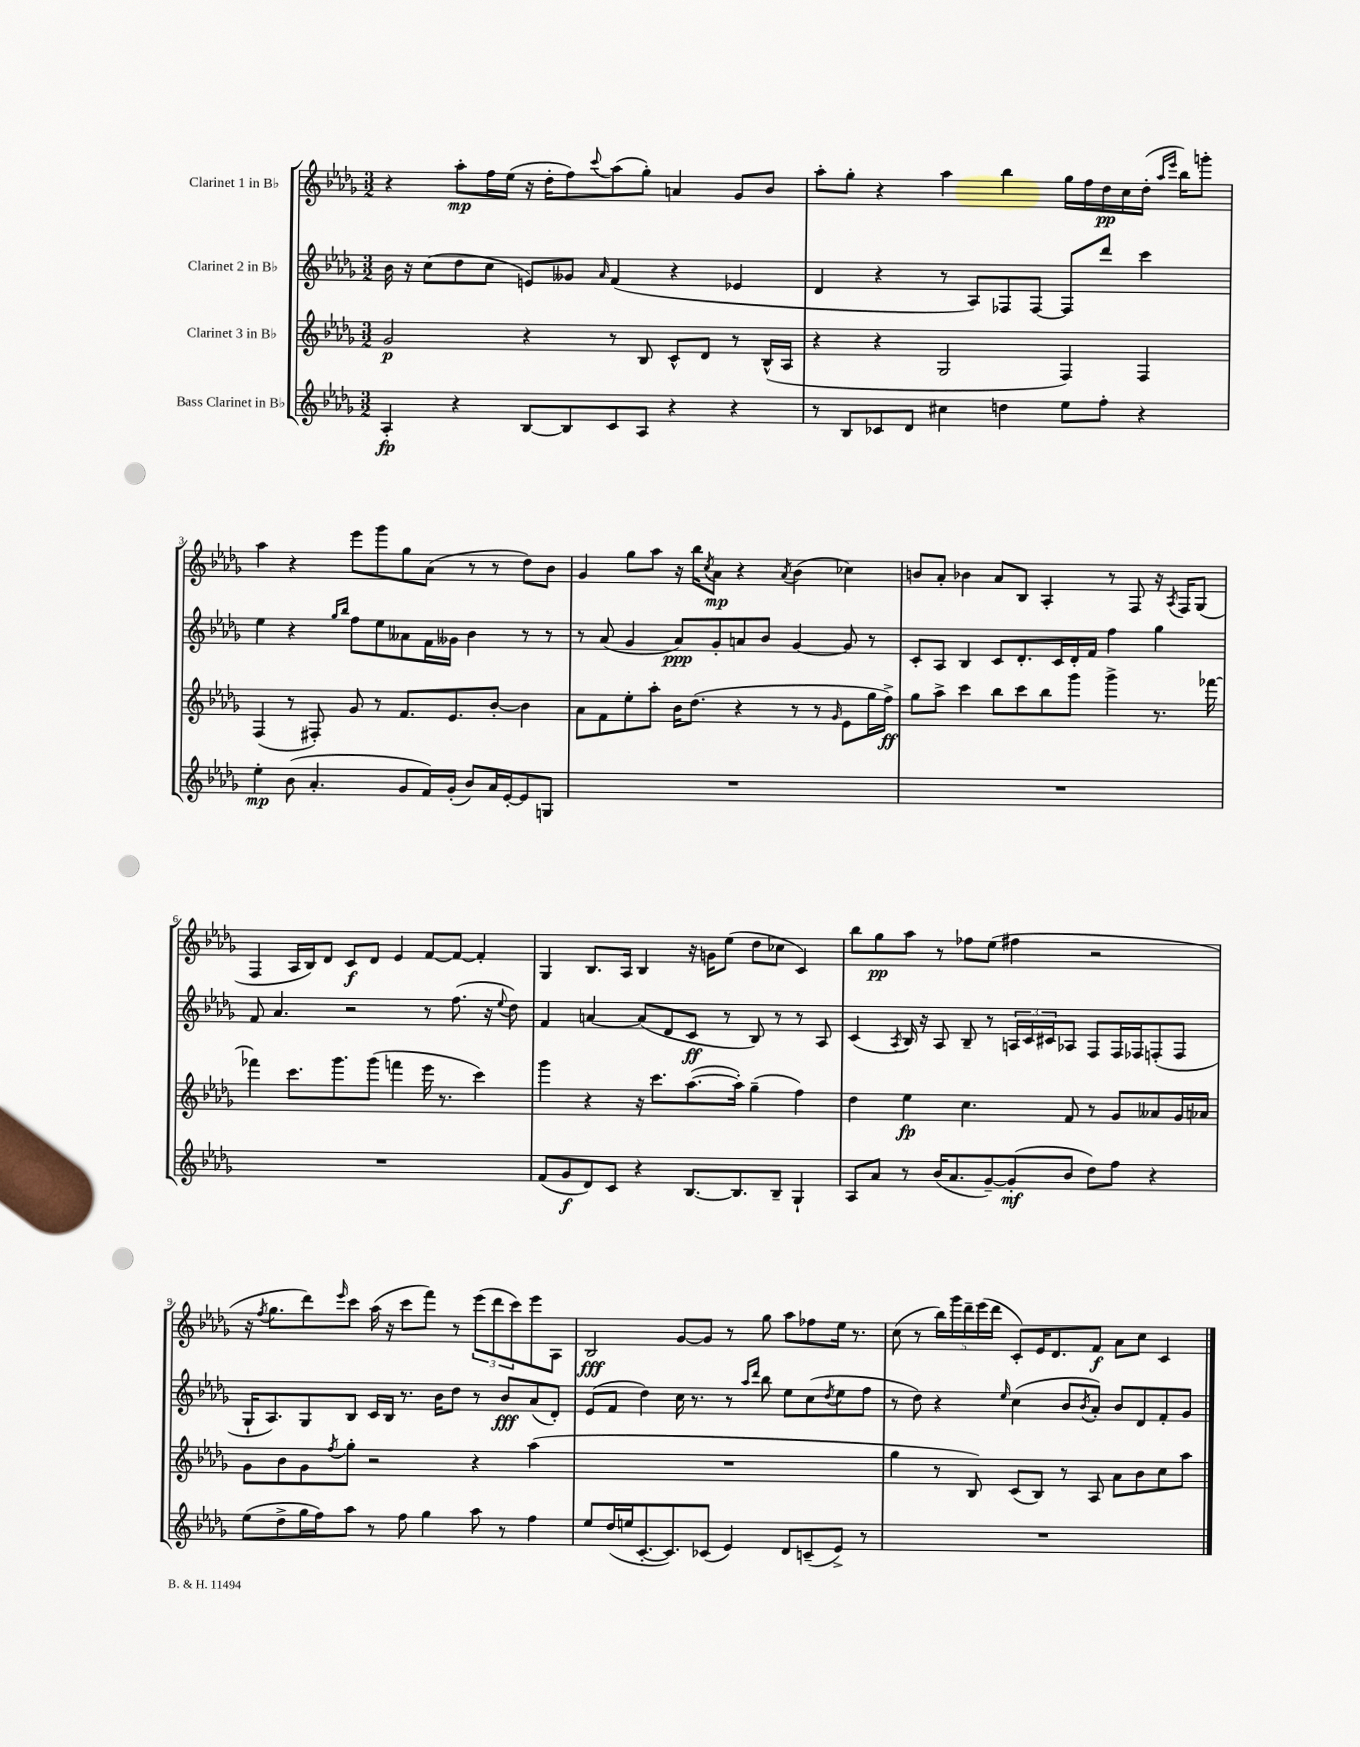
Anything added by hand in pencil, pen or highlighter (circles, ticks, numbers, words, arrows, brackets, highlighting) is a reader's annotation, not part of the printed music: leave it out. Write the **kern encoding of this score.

**kern	**dynam	**kern	**dynam	**kern	**dynam	**kern	**dynam
*part4	*part4	*part3	*part3	*part2	*part2	*part1	*part1
*staff4	*staff4	*staff3	*staff3	*staff2	*staff2	*staff1	*staff1
*I"Bass Clarinet in B♭	*	*I"Clarinet 3 in B♭	*	*I"Clarinet 2 in B♭	*	*I"Clarinet 1 in B♭	*
*clefG2	*	*clefG2	*	*clefG2	*	*clefG2	*
*k[b-e-a-d-g-]	*	*k[b-e-a-d-g-]	*	*k[b-e-a-d-g-]	*	*k[b-e-a-d-g-]	*
*M3/2	*	*M3/2	*	*M3/2	*	*M3/2	*
=1	=1	=1	=1	=1	=1	=1	=1
4A-'/	fp	2g-/	p	16b-\	.	4r	.
.	.	.	.	16r	.	.	.
.	.	.	.	(8cc\L	.	.	.
4r	.	.	.	8dd-\	.	8aa-'\L	mp
.	.	.	.	8cc\J	.	16ff\L	.
.	.	.	.	.	.	(16ee-\JJ	.
[8B-/L	.	4r	.	8en/L)	.	16r	.
.	.	.	.	.	.	16dd-'\KL	.
8B-/]	.	.	.	8g--X/J	.	8ff\)	.
.	.	.	.	16qqa-/	.	8qqccc/	.
8c/	.	8r	.	(4f/	.	(8aa-\	.
8A-/J	.	8B-/	.	.	.	8gg-'\J)	.
4r	.	8c^^/L	.	4r	.	4an/	.
.	.	8d-/J	.	.	.	.	.
4r	.	8r	.	4e-X/	.	8g-/L	.
.	.	(16B-^^/LL	.	.	.	8b-/J	.
.	.	16A-/JJ	.	.	.	.	.
=2	=2	=2	=2	=2	=2	=2	=2
8r	.	4r	.	4d-/	.	8aa-'\L	.
8B-/L	.	.	.	.	.	8gg-'\J	.
8c-X/	.	4r	.	4r	.	4r	.
8d-/J	.	.	.	.	.	.	.
4cc#X\	.	2G-/	.	8r	.	4aa-\	.
.	.	.	.	8A-/L)	.	.	.
4ddn\	.	.	.	8F-X/	.	4bb-\	.
.	.	.	.	[8F-/J	.	.	.
8ee-\L	.	4F/)	.	8F-/L]	.	16gg-\LL	.
.	.	.	.	.	.	16ff\	.
8ff'\J	.	.	.	8ddd-/J	.	16dd-\	pp
.	.	.	.	.	.	16cc\	.
4r	.	4F/	.	4ccc\	.	(16dd-'\JJ	.
.	.	.	.	.	.	16qqaa-/LL	.
.	.	.	.	.	.	16qqeee-/JJ	.
.	.	.	.	.	.	16bb-\KL)	.
.	.	.	.	.	.	8gggn'\J	.
!!LO:LB:g=z
=3	=3	=3	=3	=3	=3	=3	=3
4ee-'\	mp	(4F/	.	4ee-\	.	4aa-\	.
(8b-\	.	8r	.	4r	.	4r	.
4.a-'/	.	8F#X'/)	.	.	.	.	.
.	.	.	.	16qqgg-/LL	.	.	.
.	.	.	.	16qqbb-/JJ	.	.	.
.	.	8g-/	.	8ff\L	.	8eee-\L	.
.	.	8r	.	8ee-\	.	8ggg-\	.
8g-/L	.	8.f/L	.	8a--X\	.	8gg-\	.
16f/L)	.	.	.	16f\L	.	(8a-\J	.
(16g-'/JJ	.	8.e-/	.	16g--X\JJ	.	.	.
8b-/L)	.	.	.	4b-\	.	8r	.
16a-/L	.	[8b-'/J	.	.	.	8r	.
[16e-'/J	.	.	.	.	.	.	.
8e-/]	.	4b-\]	.	8r	.	8dd-\L)	.
8Gn/J	.	.	.	8r	.	8b-\J	.
=4	=4	=4	=4	=4	=4	=4	=4
1.r	.	8a-\L	.	8r	.	4g-/	.
.	.	8f\	.	(8a-/	.	.	.
.	.	8ee-'\	.	4g-/	.	8gg-\L	.
.	.	8aa-'\J	.	.	.	8aa-\J	.
.	.	16b-\KL	.	8a-/L)	ppp	16r	.
.	.	(8.dd-\J	.	.	.	16bb-\KL	.
.	.	.	.	.	.	8qcc/	.
.	.	.	.	8g-'/	.	8a-\J	mp
.	.	4r	.	8an/	.	4r	.
.	.	.	.	8b-/J	.	.	.
.	.	.	.	.	.	8qa-/	.
.	.	8r	.	[4g-/	.	(4b-\	.
.	.	8r	.	.	.	.	.
.	.	16qqg-/	.	.	.	.	.
.	.	8e-\L	.	8g-/]	.	4cc-X\)	.
.	.	16gg-\L	.	8r	.	.	.
.	.	16ff^\JJ)	ff	.	.	.	.
=5	=5	=5	=5	=5	=5	=5	=5
1.r	.	8gg-\L	.	8c'/L	.	8bn/L	.
.	.	8aa-^\J	.	8A-/J	.	8a-'/J	.
.	.	4ccc\	.	4B-/	.	4b-X\	.
.	.	8bb-\L	.	8c/L	.	8a-/L	.
.	.	8ccc\	.	8.d-'/	.	8B-/J	.
.	.	8bb-\	.	.	.	4A-'/	.
.	.	.	.	16c/L	.	.	.
.	.	8ggg-\J	.	16d-'/	.	.	.
.	.	.	.	16f/JJ	.	.	.
.	.	4ggg-^\	.	4ff\	.	8r	.
.	.	.	.	.	.	8F/	.
.	.	8.r	.	4gg-\	.	16r	.
.	.	.	.	.	.	8qA-/	.
.	.	.	.	.	.	16F/KL	.
.	.	.	.	.	.	(8G-/J	.
.	.	[16fff-X\	.	.	.	.	.
!!LO:LB:g=z
=6	=6	=6	=6	=6	=6	=6	=6
1.r	.	4fff-X\]	.	8f/	.	4F/	.
.	.	.	.	4.a-/	.	.	.
.	.	8.ccc\L	.	.	.	16A-/LL	.
.	.	.	.	.	.	16B-/J)	.
.	.	.	.	.	.	8d-/J	.
.	.	8.ggg-\	.	.	.	.	.
.	.	.	.	2r	.	8c/L	f
.	.	(8ggg-\J	.	.	.	8d-/J	.
.	.	4fffn\	.	.	.	4e-/	.
.	.	16eee-\	.	8r	.	[8f/L	.
.	.	8.r	.	.	.	.	.
.	.	.	.	(8.ff\	.	8f/J_	.
.	.	4ccc\)	.	.	.	4f'/]	.
.	.	.	.	16r	.	.	.
.	.	.	.	8qqee-/	.	.	.
.	.	.	.	8dd-\)	.	.	.
=7	=7	=7	=7	=7	=7	=7	=7
(8f/L	.	4ggg-\	.	4f/	.	4G-/	.
8g-/	f	.	.	.	.	.	.
8d-/)	.	4r	.	[4an/	.	8.B-/L	.
8c/J	.	.	.	.	.	.	.
.	.	.	.	.	.	16A-/Jk	.
4r	.	16r	.	(8a/L]	.	4B-/	.
.	.	8.ccc\L	.	.	.	.	.
.	.	.	.	8d-/	.	.	.
[8.B-/L	.	([8.aa-\	.	8c/J	ff	16r	.
.	.	.	.	.	.	16gn\KL	.
.	.	.	.	8r	.	(8ee-\J	.
8.B-/]	.	16aa-'\Jk])	.	.	.	.	.
.	.	(4gg-~\	.	8B-/)	.	8dd-\L	.
8B-~/J	.	.	.	8r	.	8cc-X\J	.
4G-`/	.	4ff\)	.	8r	.	4c/)	.
.	.	.	.	8A-/	.	.	.
=8	=8	=8	=8	=8	=8	=8	=8
8A-/L	.	4dd-\	.	(4c/	.	8bb-\L	.
8a-/J	.	.	.	.	.	8gg-\	pp
.	.	.	.	8qA-/	.	.	.
8r	.	4ee-\	fp	16B-/)	.	8aa-\J	.
.	.	.	.	16r	.	.	.
(16b-/KL	.	.	.	8A-/	.	8r	.
8.a-/	.	.	.	.	.	.	.
.	.	4.cc\	.	8B-~/	.	8ff-X\L	.
[8g-~/)	.	.	.	8r	.	(8ee-\J	.
(8g-'/]	mf	.	.	24An/LL	.	4ff#X\	.
.	.	.	.	24c/	.	.	.
.	.	.	.	24c#X/J	.	.	.
8b-/J	.	8f/	.	8A-X/J	.	.	.
8dd-\L)	.	8r	.	8F/L	.	2r	.
8ff\J	.	8g-/L	.	16F/L	.	.	.
.	.	.	.	16F-X/J	.	.	.
4r	.	8a--X/	.	(8Fn'/	.	.	.
.	.	16g-/L	.	8F/J	.	.	.
.	.	16a-X/JJ	.	.	.	.	.
!!LO:LB:g=z
=9	=9	=9	=9	=9	=9	=9	=9
(8ee-\L	.	8g-\L	.	16G-`/KL	.	16r	.
.	.	.	.	.	.	8qff/	.
.	.	.	.	8.A-/)	.	8.gg-\L	.
8dd-^\	.	8b-\	.	.	.	.	.
16gg-\L	.	8g-\	.	8G-/	.	8ddd-\)	.
16ff\J)	.	.	.	.	.	.	.
.	.	8qff/	.	.	.	16qqeee-/	.
8aa-\J	.	8gg-'\J	.	8B-/J	.	8ccc\J	.
8r	.	2r	.	16c/LL	.	(16aa-\	.
.	.	.	.	16B-/JJ	.	16r	.
8ff\	.	.	.	8.r	.	8ccc\L	.
4gg-\	.	.	.	.	.	8fff\J)	.
.	.	.	.	16b-\KL	.	.	.
.	.	.	.	8dd-\J	.	8r	.
8aa-\	.	4r	.	8r	.	(12eee-\L	.
.	.	.	.	.	.	12ddd-\	.
8r	.	.	.	8b-/L	fff	.	.
.	.	.	.	.	.	12ccc\)	.
4ff\	.	(4aa-\	.	(8a-/	.	8eee-\	.
.	.	.	.	8d-'/J)	.	8A-\J	.
=10	=10	=10	=10	=10	=10	=10	=10
8ee-/L	.	1.r	.	(8e-/L	.	2B-/	fff
(16dd-/L	.	.	.	8f/J	.	.	.
16een/J	.	.	.	.	.	.	.
[8.c'/	.	.	.	4dd-\)	.	.	.
8.c/])	.	.	.	.	.	.	.
.	.	.	.	16cc\	.	[8g-/L	.
.	.	.	.	8.r	.	.	.
(8c-X/J	.	.	.	.	.	8g-/J]	.
4e-/)	.	.	.	8r	.	8r	.
.	.	.	.	16qqaa-/LL	.	.	.
.	.	.	.	16qqddd-/JJ	.	.	.
.	.	.	.	8bb-\	.	8gg-\	.
8d-/L	.	.	.	8ee-\L	.	8aa-\L	.
(8cn~/	.	.	.	(8cc\	.	8ff-X\	.
.	.	.	.	8qdd-/	.	.	.
8e-^/J)	.	.	.	8ee-\	.	16ee-\Jk	.
.	.	.	.	.	.	8.r	.
8r	.	.	.	8ff\J	.	.	.
=11	=11	=11	=11	=11	=11	=11	=11
1.r	.	4gg-\	.	8r	.	(8cc\	.
.	.	.	.	8dd-\)	.	8r	.
.	.	8r	.	4r	.	20bb-\LL)	.
.	.	.	.	.	.	20ggg-\	.
.	.	.	.	.	.	20ddd-~\	.
.	.	8B-/)	.	.	.	.	.
.	.	.	.	.	.	(20eee-\	.
.	.	.	.	.	.	20ddd-\JJ	.
.	.	.	.	16qqee-/	.	.	.
.	.	(8c/L	.	(4cc\	.	8c'/L)	.
.	.	8B-/J)	.	.	.	16e-/K	.
.	.	.	.	.	.	8.d-/	.
.	.	8r	.	8b-/L	.	.	.
.	.	.	.	8qb-/	.	.	.
.	.	8A-/	.	8a-'/J)	.	8f/J	f
.	.	8a-\L	.	8b-/L	.	8a-\L	.
.	.	8b-\	.	8d-/	.	8cc\J	.
.	.	8cc\	.	8f'/	.	4c/	.
.	.	8aa-\J	.	8g-/J	.	.	.
==	==	==	==	==	==	==	==
*-	*-	*-	*-	*-	*-	*-	*-
